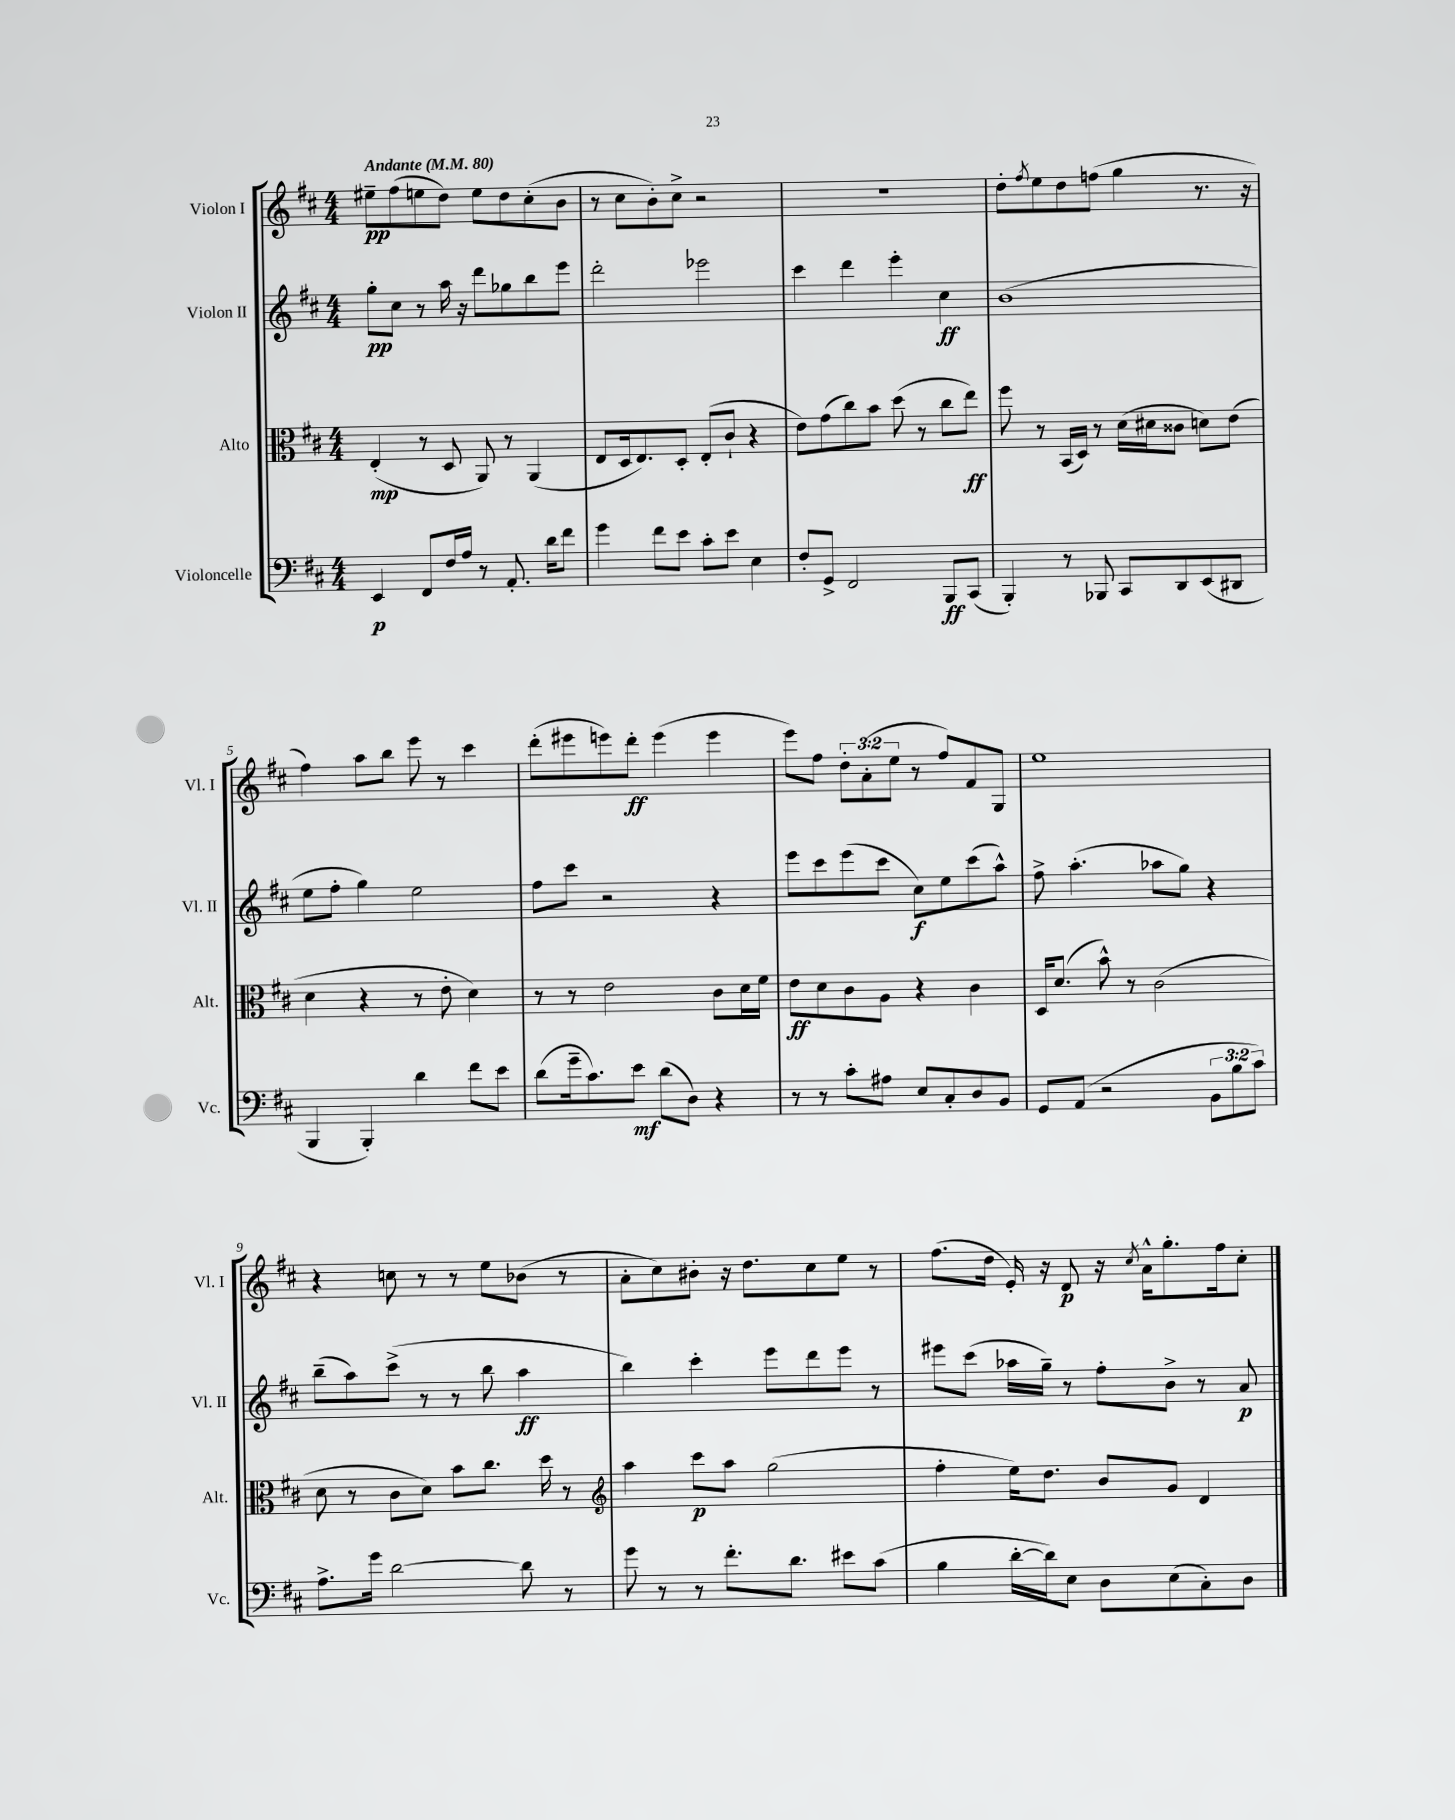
<<
\new StaffGroup <<
\new Staff = "s0" \with { instrumentName = "Violon I" shortInstrumentName = "Vl. I" } {
    \clef treble \key d \major \numericTimeSignature \time 4/4 \override Staff.TupletNumber.text = #tuplet-number::calc-fraction-text \tempo "Andante" 4 = 80
    eis''8--\pp fis''8( e''8 d''8) e''8 d''8 cis''8-.( b'8 |
    r8 cis''8 b'8-.) cis''8-> r2 |
    R1 |
    d''8-. \acciaccatura { fis''8 } e''8 d''8 f''8( g''4 r8. r16 |
    fis''4) a''8 b''8 e'''8 r8 cis'''4 |
    d'''8-.( eis'''8 e'''8) d'''8-.\ff e'''4( e'''4 |
    e'''8) fis''8 \tuplet 3/2 { d''8-. a'8-.( e''8 } r8 fis''8) fis'8 g8 |
    e''1 |
    r4 c''8 r8 r8 e''8 bes'8( r8 |
    a'8-. cis''8) bis'8-. r16 d''8. cis''8 e''8 r8 |
    fis''8.( d''16 e'16-.) r16 d'8\p r16 \acciaccatura { cis''8 } a'16-^ g''8.-. fis''16 cis''8-. \bar "|." |
}
\new Staff = "s1" \with { instrumentName = "Violon II" shortInstrumentName = "Vl. II" } {
    \clef treble \key d \major \numericTimeSignature \time 4/4
    g''8-.\pp cis''8 r8 a''16 r16 d'''8 ges''8 b''8 e'''8 |
    d'''2-. ees'''2 |
    cis'''4 d'''4 e'''4-. cis''4\ff |
    b'1( |
    e''8 fis''8-. g''4) e''2 |
    fis''8 cis'''8 r2 r4 |
    e'''8 cis'''8 e'''8( cis'''8 cis''8\f) e''8 cis'''8( a''8-^) |
    fis''8-> a''4.-.( aes''8 g''8) r4 |
    b''8--( a''8) cis'''8->( r8 r8 b''8 a''4\ff |
    b''4) cis'''4-. e'''8 d'''8 e'''8 r8 |
    eis'''8 cis'''8( aes''16 g''16--) r8 fis''8-. b'8-> r8 a'8\p \bar "|." |
}
\new Staff = "s2" \with { instrumentName = "Alto" shortInstrumentName = "Alt." } {
    \clef alto \key d \major \numericTimeSignature \time 4/4
    e4-.\mp( r8 d8 a,8) r8 a,4( |
    e8 d16 e8.) d8-. e8-.( cis'8-! r4 |
    e'8) g'8( cis''8) b'8 d''8( r8 cis''8 e''8\ff) |
    fis''8 r8 b,16( d16) r8 d'16( dis'16 cisis'8 d'8) e'8( |
    d'4 r4 r8 e'8-. d'4) |
    r8 r8 e'2 cis'8 d'16 fis'16 |
    e'8\ff d'8 cis'8 a8 r4 cis'4 |
    d16 d'8.( b'8-^) r8 cis'2( |
    d'8 r8 cis'8 d'8) b'8 cis''8. d''16 r8 |
    \clef treble a''4 cis'''8\p a''8 g''2( |
    fis''4-. e''16) d''8. b'8 g'8 d'4 \bar "|." |
}
\new Staff = "s3" \with { instrumentName = "Violoncelle" shortInstrumentName = "Vc." } {
    \clef bass \key d \major \numericTimeSignature \time 4/4 \override Staff.TupletNumber.text = #tuplet-number::calc-fraction-text
    e,4\p fis,8 fis16 a16 r8 a,8.-. d'16 fis'8 |
    g'4 fis'8 e'8 cis'8-. e'8 e4 |
    fis8-. g,8-> fis,2 b,,8\ff cis,8( |
    b,,4-.) r8 bes,,8 cis,8 d,8 e,8( dis,8 |
    b,,4 b,,4-.) d'4 fis'8 e'8 |
    d'8( g'16-- cis'8.) e'8\mf d'8( d8) r4 |
    r8 r8 cis'8-. ais8 e8 cis8-. d8 b,8 |
    g,8 a,8( r2 \tuplet 3/2 { b,8 b8 cis'8) } |
    a8.-> g'16 d'2~ d'8 r8 |
    g'8 r8 r8 fis'8.-. d'8. eis'8 cis'8( |
    b4 d'16~-. d'16) e8 d8 e8( cis8-.) d8 \bar "|." |
}
>>
>>
